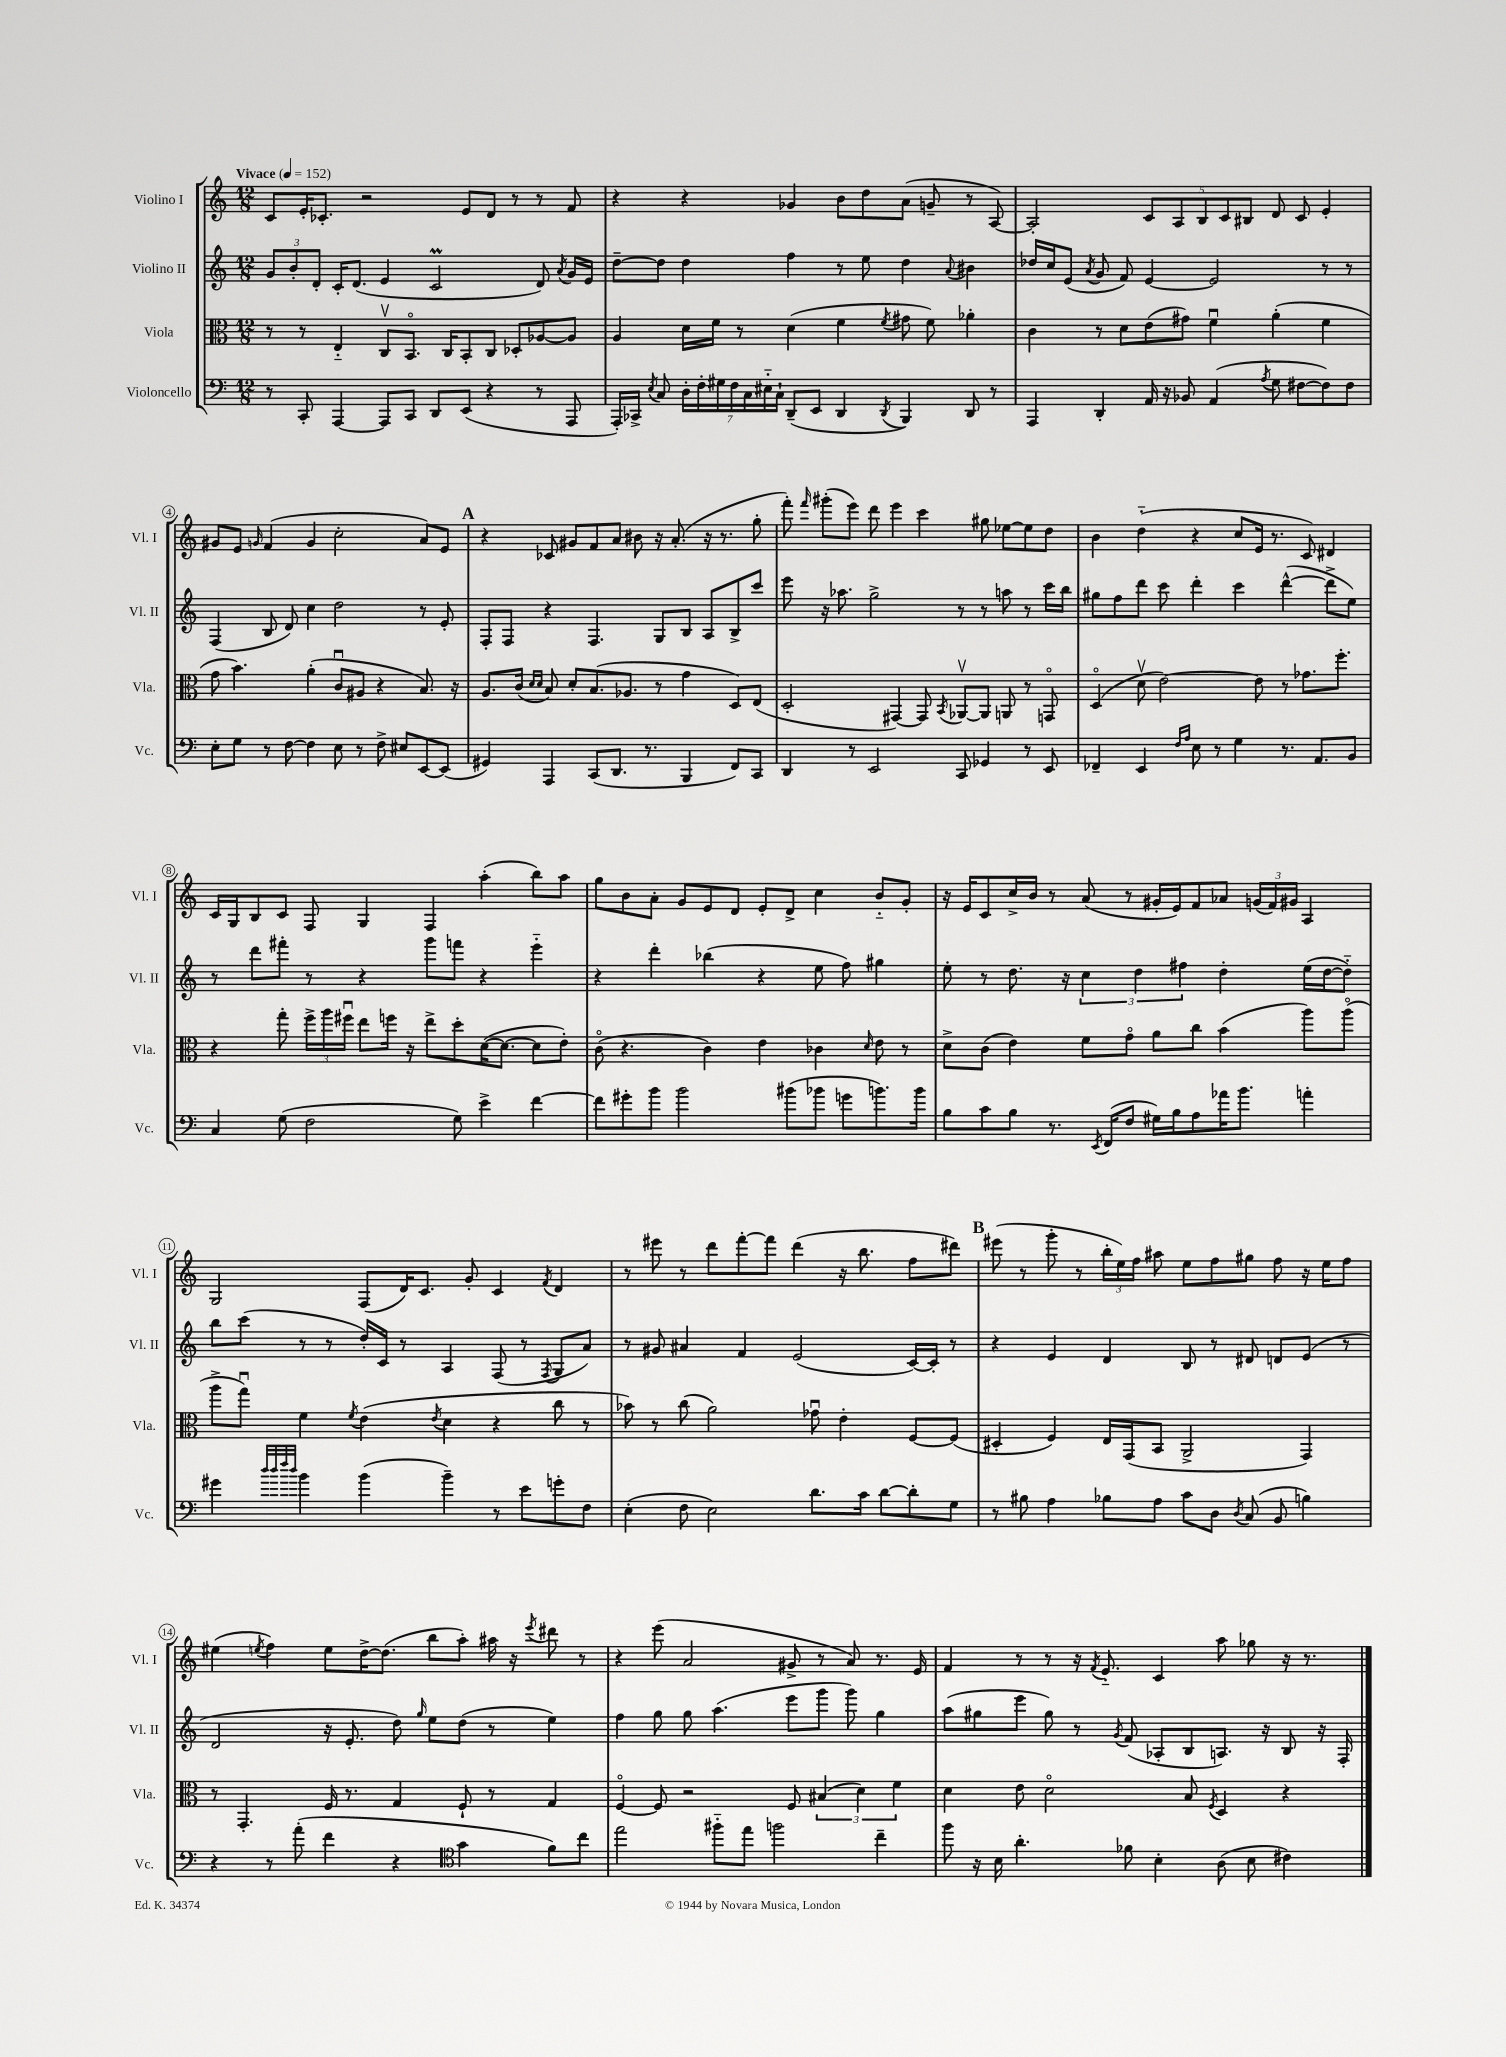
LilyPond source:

<<
\new StaffGroup <<
\new Staff = "s0" \with { instrumentName = "Violino I" shortInstrumentName = "Vl. I" } {
    \clef treble \key c \major \numericTimeSignature \time 12/8 \tempo "Vivace" 4 = 152
    \autoBeamOff c'8[ e'16-. ces'8.]-. r2 e'8[ d'8] r8 r8 f'8 |
    r4 r4 ges'4 b'8[ d''8 a'8]( g'8-- r8 a8~) |
    a2-. \tuplet 5/4 { c'8[ a8 b8 c'8 bis8] } d'8 c'8 e'4-. |
    gis'8[ e'8] \grace { g'16 } f'4( g'4 c''2-. a'8[) e'8] |
    \mark \markup { \bold "A" } r4 ces'8 gis'8[ f'8 a'8] bis'8 r16 a'8.-.( r16 r8. g''8-. |
    f'''8-.) \grace { f'''16 } gis'''8[-.( e'''8]) d'''8 e'''4 c'''4 gis''8 ees''8[~ ees''8 d''8] |
    b'4 d''4-_( r4 c''8[ e'16] r8. c'8) dis'4 |
    c'16[ g16 b8 c'8] f8 g4 f4 a''4-.( b''8[) a''8] |
    g''8[ b'8 a'8]-. g'8[ e'8 d'8] e'8[-. d'8]-> c''4 b'8[-_ g'8]-. |
    r16 e'16[ c'8 c''16-> b'16] r8 a'8( r8 gis'16[-. e'16) f'8 aes'8] \tuplet 3/2 { g'16[( f'16) gis'16] } a4 |
    g2 f8[( d'16) c'8.] g'8-. c'4 \acciaccatura { f'8 } d'4 |
    r8 eis'''8 r8 d'''8[ f'''8~-. f'''8] d'''4( r16 b''8. f''8[ dis'''8]) |
    \mark \markup { \bold "B" } eis'''8( r8 g'''8-. r8 \tuplet 3/2 { b''16[-. e''16) f''16] } ais''8 e''8[ f''8 gis''8] f''8 r16 e''16[ f''8] |
    eis''4( \acciaccatura { e''8 } f''4) e''8[ d''16~-> d''8.]( b''8[ a''8]-.) ais''16 r16 \acciaccatura { e'''8 } dis'''8 r8 |
    r4 e'''8( a'2 gis'8-> r8 a'8) r8. e'16 |
    f'4 r8 r8 r16 \acciaccatura { f'8 } e'8.-_ c'4 a''8 ges''8 r16 r8. \bar "|." |
}
\new Staff = "s1" \with { instrumentName = "Violino II" shortInstrumentName = "Vl. II" } {
    \clef treble \key c \major \numericTimeSignature \time 12/8
    \autoBeamOff \tuplet 3/2 { g'8[ b'8-. d'8]-. } c'16[-. d'8.]( e'4 c'2\prall d'8) \acciaccatura { a'8 } g'16[ e'16] |
    d''8[~-- d''8] d''4 f''4 r8 e''8 d''4 \appoggiatura { a'8 } bis'4 |
    des''16[ c''16 e'8]( \acciaccatura { a'8 } g'8 f'8) e'4~ e'2 r8 r8 |
    f4( b8 d'8) c''4 d''2 r8 e'8-. |
    \mark \markup { \bold "A" } f8[-. f8] r4 f4. g8[ b8] a8[ b8-> c'''8] |
    e'''8 r16 aes''8. g''2-> r8 r8 a''8 r8 c'''16[ b''16] |
    gis''8[ f''8 d'''8] c'''8 d'''4-. c'''4 d'''4~-^( d'''8[-> e''8]) |
    r8 d'''8[ fis'''8]-. r8 r4 g'''8[ f'''8] r4 e'''4-_ |
    r4 d'''4-. bes''4( r4 e''8 f''8) gis''4 |
    e''8-. r8 d''8. r16 \tuplet 3/2 { c''4 d''4 fis''4 } d''4-. e''16[( d''16~ d''8]-_) |
    b''8[ c'''8]( r8 r8 d''16[-.) c'16] r8 a4 f8( r8 \acciaccatura { f8 } g8[ a'8]) |
    r8 gis'8 ais'4 f'4 e'2( c'16[~) c'16]-. r8 |
    \mark \markup { \bold "B" } r4 e'4 d'4 b8 r8 dis'8 d'8[ e'8]( r8 |
    d'2 r16 e'8.-. d''8) \grace { g''16 } e''8[ d''8]( r8 e''4) |
    f''4 g''8 g''8 a''4.( e'''8[ g'''8] g'''8) g''4 |
    a''8[( gis''8 e'''8] gis''8) r8 \acciaccatura { g'8 } f'8( aes8[-. b8 a8.]) r16 b8 r16 f16-. \bar "|." |
}
\new Staff = "s2" \with { instrumentName = "Viola" shortInstrumentName = "Vla." } {
    \clef alto \key c \major \numericTimeSignature \time 12/8
    \autoBeamOff r8 r8 e4-_ c8[\upbow b,8.]\flageolet c16[ b,8-. c8] des8[-. aes8~ aes8] |
    a4 d'16[ f'16] r8 d'4( f'4 \acciaccatura { f'8 } gis'8 f'8) aes'4-. |
    c'4 r8 d'8[ e'8( gis'8]) f'4\downbow a'4-.( f'4 |
    g'8 b'4.) a'4-.( c'8[\downbow ais8] r4 b8.) r16 |
    \mark \markup { \bold "A" } a8.[ c'16]( \grace { d'16[ d'16] } b8) d'8[-. b8.( aes8.] r8 g'4 d8[) e8]( |
    d2-. gis,4~) gis,8 \acciaccatura { b,8 } aes,8[~\upbow aes,8] a,8 r8 g,8\flageolet |
    d4\flageolet( d'8\upbow e'2~) e'8 r8 ges'8.[ f''8.]-. |
    r4 g''8-. \tuplet 3/2 { f''16[-> a''16 fis''16]\downbow } e''8[ f''16] r16 e''8[-> d''8-. d'16~( d'8.]~ d'8[ e'8]-.) |
    c'8\flageolet( r4. c'4) e'4 ces'4 \grace { d'16 } e'8 r8 |
    d'8[-> c'8]( e'4) f'8[ g'8]\flageolet a'8[ c''8] b'4( a''8[) a''8]\flageolet( |
    a''8[-> g''8]\downbow) f'4 \acciaccatura { f'8 } e'4( \acciaccatura { e'8 } d'4 r4 c''8 r8 |
    bes'8) r8 c''8( a'2) ges'8\downbow e'4-. f8[~ f8]( |
    \mark \markup { \bold "B" } dis4-. f4) e16[ g,16( b,8] a,2-> g,4) |
    r8 g,4.-. f16 r8. g4 f8-! r8 g4 |
    f4~\flageolet f8 r2 f8 \tuplet 3/2 { bis4( d'4) f'4 } |
    d'4 e'8 d'2\flageolet b8 \acciaccatura { f8 } d4 r4 \bar "|." |
}
\new Staff = "s3" \with { instrumentName = "Violoncello" shortInstrumentName = "Vc." } {
    \clef bass \key c \major \numericTimeSignature \time 12/8
    \autoBeamOff r8 c,8-. a,,4~ a,,8[ c,8] d,8[ e,8]( r4 r8 a,,8 |
    a,,16[-.) ces,16]-> \acciaccatura { e8 } c8 \tuplet 7/4 { d16[-. f16-. gis16 f16 c16 eis16-_ c16]-! } d,8[--( e,8] d,4 \acciaccatura { d,8 } b,,4) d,8 r8 |
    a,,4 d,4-. a,16 r16 bes,8 a,4( \acciaccatura { a8 } g8 fis8[~ fis8) fis8] |
    e8[-. g8] r8 f8~ f4 e8 r8 f8-> eis8[ e,8~ e,8]( |
    \mark \markup { \bold "A" } gis,4) a,,4 c,8[( d,8.] r8. b,,4 f,8[) c,8] |
    d,4 r8 e,2 c,8 ges,4 r8 e,8 |
    fes,4-- e,4 \grace { f16[ a16] } e8 r8 g4 r8. a,8.[ b,8] |
    c4 g8( f2 g8) e'4-> f'4~ |
    f'8[ gis'8-. b'8] b'2 bis'8[( bes'8] g'8[ b'8.) b'16] |
    b8[ c'8 b8] r8. \acciaccatura { e,8 } f,16[( f8] gis16[) b16 a8 aes'16 b'8.] a'4-. |
    gis'4 \grace { d''32[ d''32 f''32 d''32] } b'4 b'4( b'4--) r8 e'8[ g'8-. f8] |
    e4-.( f8 e2) d'8.[ c'16] d'8[~ d'8-. g8] |
    \mark \markup { \bold "B" } r8 bis8 a4 bes8[ a8] c'8[ d8] \acciaccatura { d8 } c8( b,8 b4) |
    r4 r8 a'8-.( f'4 r4 \clef tenor g'4 f'8[) c''8] |
    e''2 fis''8[-_ e''8] f''2 c''4-- |
    f''8 r16 b16 a'4.-. fes'8 b4-. a8( b8 cis'4) \bar "|." |
}
>>
>>
\layout { \context { \Score \override BarNumber.stencil = #(make-stencil-circler 0.1 0.3 ly:text-interface::print) } }
